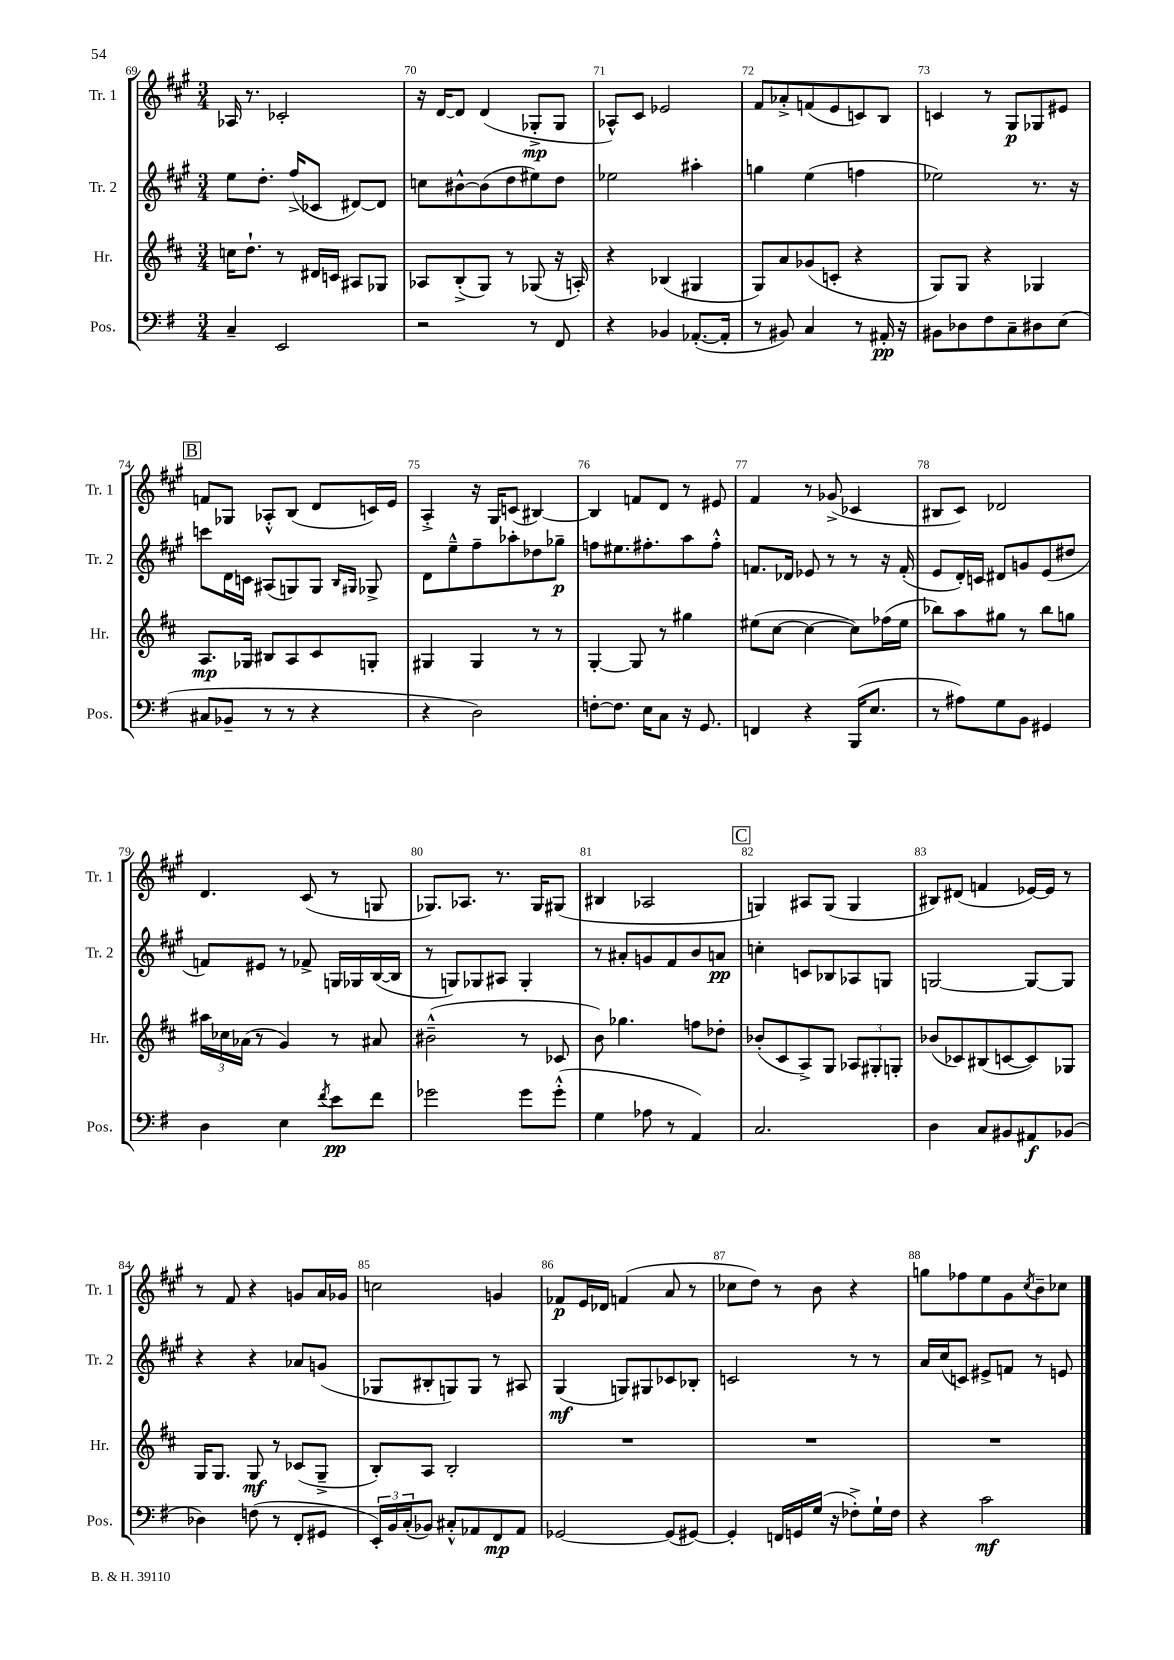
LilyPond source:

<<
\new StaffGroup <<
\new Staff = "s0" \with { instrumentName = "Tr. 1" shortInstrumentName = "Tr. 1" } {
    \clef treble \key a \major \numericTimeSignature \time 3/4
    aes16 r8. ces'2-. |
    r16 d'16~ d'8 d'4( ges8-.->\mp ges8 |
    aes8-^) cis'8 ees'2 |
    fis'8 aes'8-.-> f'8( e'8 c'8) b8 |
    c'4 r8 gis8\p ges8 eis'8 |
    \mark \markup { \box "B" } f'8 ges8 aes8-.-^ b8( d'8 c'16) e'16 |
    a4-.-> r16 gis16 c'8( bis4~) |
    bis4 f'8 d'8 r8 eis'8 |
    fis'4 r8 ges'8->( ces'4 |
    bis8 cis'8) des'2 |
    d'4. cis'8( r8 g8 |
    ges8.) aes8. r8. ges16 gis8( |
    bis4 aes2 |
    \mark \markup { \box "C" } g4) ais8 g8( g4 |
    bis8) dis'8( f'4 ees'16~) ees'16 r8 |
    r8 fis'8 r4 g'8 a'16 ges'16 |
    c''2 g'4 |
    fes'8\p e'16 des'16 f'4( a'8 r8 |
    ces''8 d''8) r8 b'8 r4 |
    g''8 fes''8 e''8 gis'8 \acciaccatura { cis''8 } b'8-- ces''8 \bar "|." |
}
\new Staff = "s1" \with { instrumentName = "Tr. 2" shortInstrumentName = "Tr. 2" } {
    \clef treble \key a \major \numericTimeSignature \time 3/4
    e''8 d''8.-. fis''16->( ces'8 dis'8~) dis'8 |
    c''8 bis'8~-^ bis'8( d''8 eis''8) d''8 |
    ees''2 ais''4-. |
    g''4 e''4( f''4 |
    ees''2) r8. r16 |
    \mark \markup { \box "B" } c'''8 d'16 c'16 ais8( g8) g8 \grace { b16 gis16 } ges8-> |
    d'8 e''8---^ fis''8-- aes''8-. des''8 ges''8--\p |
    f''8 eis''8. fis''8.-. a''8 fis''8-.-^ |
    f'8. des'16 ees'8 r8 r8 r16 f'16-.( |
    e'8 d'16-.) c'16 dis'8 g'8 e'8( dis''8 |
    f'8) eis'8 r8 fes'8-> g16 ges16 b16~( b16 |
    r8 g8) ges8 ais8 ges4-. |
    r8 ais'8-. g'8 fis'8 b'8 a'8\pp |
    \mark \markup { \box "C" } c''4-. c'8 bes8 aes8 g8 |
    g2~ g8~ g8 |
    r4 r4 aes'8 g'8( |
    ges8 bis8-. g8) g8 r8 ais8 |
    gis4\mf( g8) gis8 ces'8 bes8-. |
    c'2 r8 r8 |
    a'16 cis''16( c'8) eis'8-> f'8 r8 e'8 \bar "|." |
}
\new Staff = "s2" \with { instrumentName = "Hr." shortInstrumentName = "Hr." } {
    \clef treble \key d \major \numericTimeSignature \time 3/4
    c''16 d''8.-! r8 dis'16 c'16 ais8 ges8 |
    aes8 b8-.->( g8) r8 ges8( r16 a16-.) |
    r4 bes4( gis4 |
    g8) a'8 ges'8( c'8-. r4 |
    g8) g8 r4 ges4 |
    \mark \markup { \box "B" } a8.\mp ges16 bis8 a8 cis'8 g8-. |
    gis4 gis4 r8 r8 |
    g4~-. g8 r8 gis''4 |
    eis''8( cis''8~ cis''4~ cis''8) fes''16( eis''16 |
    bes''8) a''8 gis''8 r8 bes''8 g''8 |
    \tuplet 3/2 { ais''16 ces''16 aes'16( } r8 g'4) r8 ais'8 |
    bis'2---^( r8 ces'8 |
    b'8) ges''4. f''8 des''8-. |
    \mark \markup { \box "C" } bes'8-.( cis'8 a8->) g8 \tuplet 3/2 { aes8 gis8-. g8-. } |
    bes'8( ces'8) bis8( c'8~ c'8) ges8 |
    g16 g8. g8\mf r8 ces'8( g8---> |
    b8-.) a8 b2-. |
    R2. |
    R2. |
    R2. \bar "|." |
}
\new Staff = "s3" \with { instrumentName = "Pos." shortInstrumentName = "Pos." } {
    \clef bass \key g \major \numericTimeSignature \time 3/4
    c4-- e,2 |
    r2 r8 fis,8 |
    r4 bes,4 aes,8.~-.( aes,16-. |
    r8 bis,8) c4 r8 ais,16-.\pp r16 |
    bis,8 des8 fis8 c8-- dis8 e8( |
    \mark \markup { \box "B" } cis8 bes,8-- r8 r8 r4 |
    r4 d2) |
    f8~-. f8. e16 c8 r16 g,8. |
    f,4 r4 b,,16( e8. |
    r8 ais8) g8 b,8 gis,4 |
    d4 e4 \acciaccatura { fis'8 } e'8\pp fis'8 |
    ges'2 ges'8 ges'8-.-^( |
    g4 aes8 r8 a,4) |
    \mark \markup { \box "C" } c2. |
    d4 c8 bis,8 ais,8\f bes,8( |
    des4) f8( r8 fis,8-. gis,8 |
    \tuplet 3/2 { e,16-.) b,16 c16-.( } bes,8) cis8-.-^ aes,8 fis,8\mp aes,8 |
    ges,2~ ges,8( gis,8~) |
    gis,4-. f,16 g,16 g16( r16 fes8-.->) g16-! fes16 |
    r4 c'2\mf \bar "|." |
}
>>
>>
\layout { \context { \Score currentBarNumber = #69 \override BarNumber.break-visibility = ##(#f #t #t) barNumberVisibility = #all-bar-numbers-visible } }
